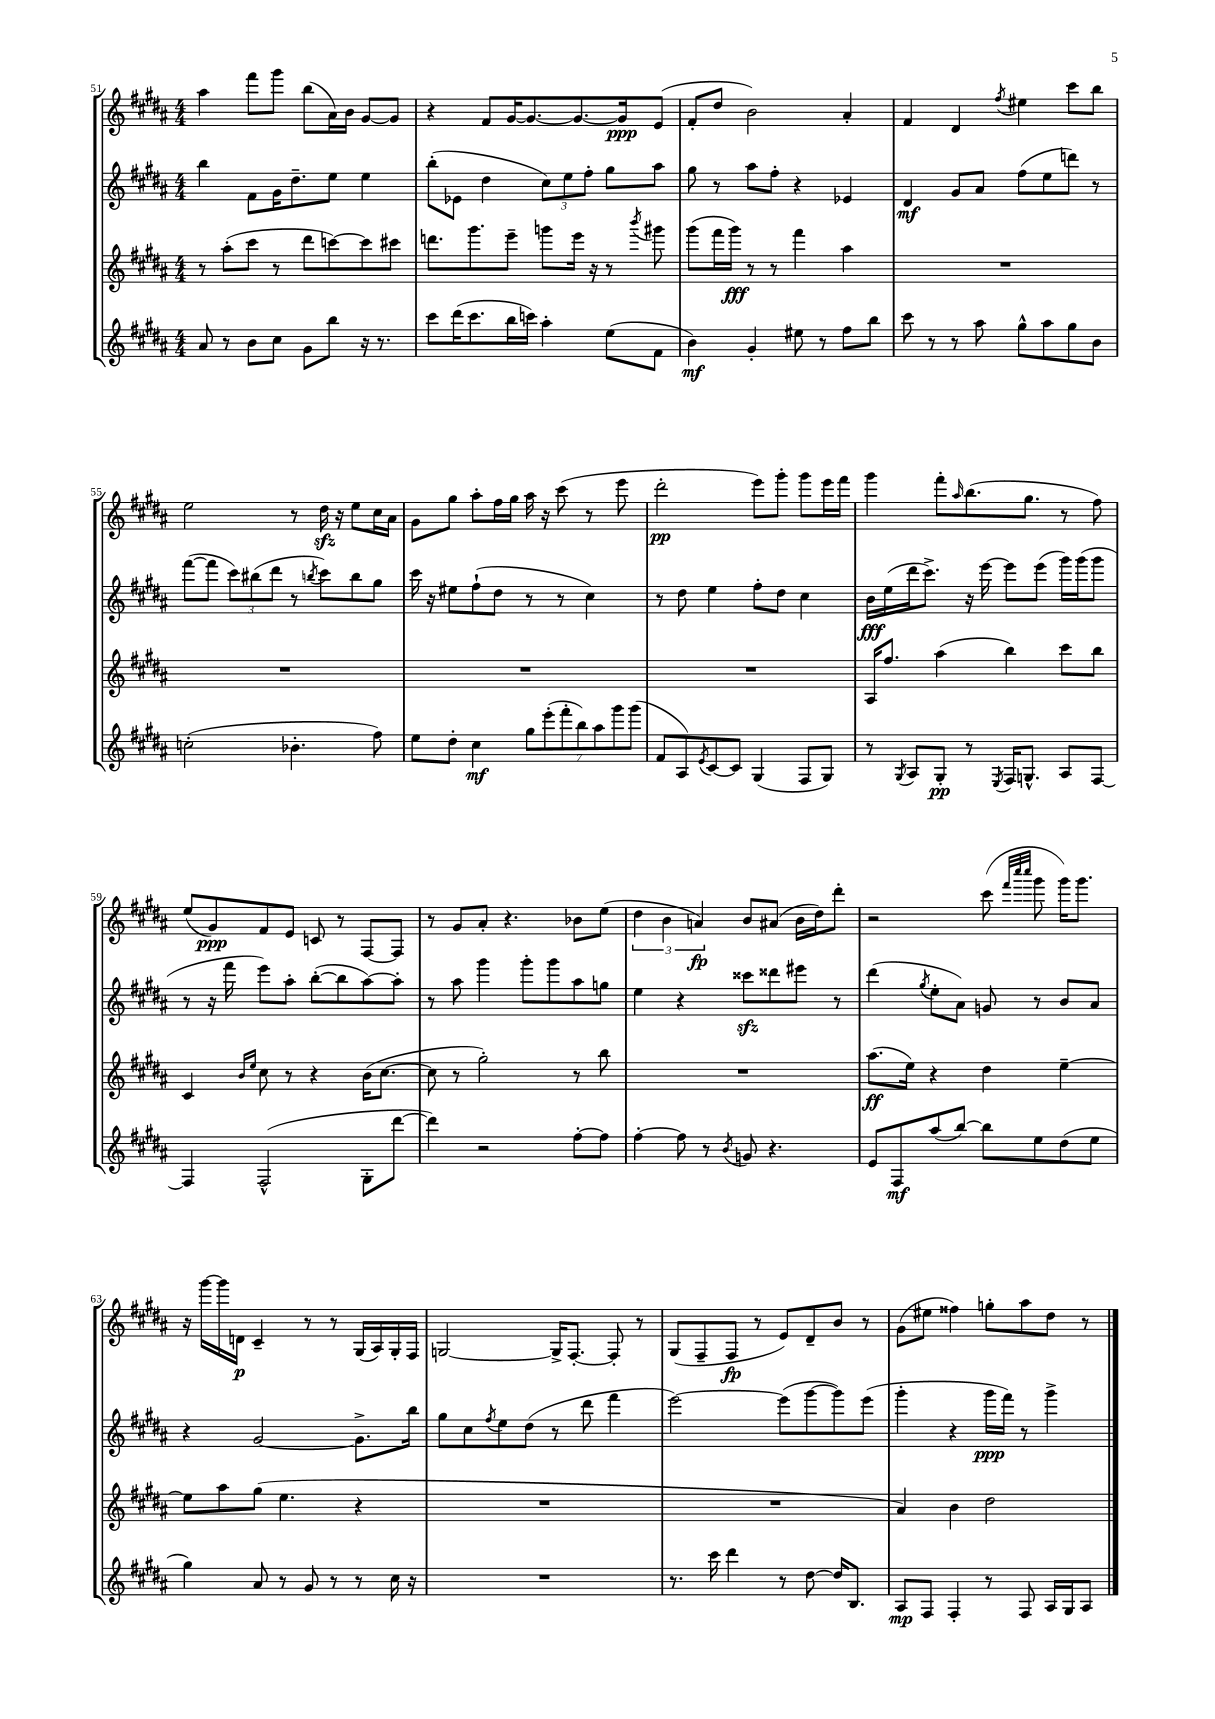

**kern	**dynam	**kern	**dynam	**kern	**dynam	**kern	**dynam
*part4	*part4	*part3	*part3	*part2	*part2	*part1	*part1
*staff4	*staff4	*staff3	*staff3	*staff2	*staff2	*staff1	*staff1
*clefG2	*	*clefG2	*	*clefG2	*	*clefG2	*
*k[f#c#g#d#a#]	*	*k[f#c#g#d#a#]	*	*k[f#c#g#d#a#]	*	*k[f#c#g#d#a#]	*
*M4/4	*	*M4/4	*	*M4/4	*	*M4/4	*
=51	=51	=51	=51	=51	=51	=51	=51
8a#/	.	8r	.	4bb\	.	4aa#\	.
8r	.	(8aa#'\L	.	.	.	.	.
8b\L	.	8ccc#\J	.	8f#\L	.	8fff#\L	.
8cc#\J	.	8r	.	16g#\K	.	8ggg#\J	.
.	.	.	.	8.dd#~\	.	.	.
8g#\L	.	8ddd#\L	.	.	.	(8bb\L	.
8bb\J	.	[8cccn\)	.	8ee\J	.	16a#\L)	.
.	.	.	.	.	.	16b\JJ	.
16r	.	8ccc\]	.	4ee\	.	[8g#/L	.
8.r	.	.	.	.	.	.	.
.	.	8ccc#X\J	.	.	.	8g#/J]	.
=52	=52	=52	=52	=52	=52	=52	=52
8ccc#\L	.	8.dddn\L	.	(8bb'\L	.	4r	.
(16ddd#\K	.	.	.	8e-X\J	.	.	.
8.ccc#\	.	8.ggg#\	.	.	.	.	.
.	.	.	.	4dd#\	.	8f#/L	.
16bb\L	.	8eee~\J	.	.	.	[16g#/K	.
16cccn\JJ)	.	.	.	.	.	8.g#/_	.
4aa#'\	.	8gggn\L	.	12cc#\L)	.	.	.
.	.	.	.	12ee\	.	.	.
.	.	16eee\Jk	.	.	.	8.g#/_	.
.	.	.	.	12ff#'\J	.	.	.
.	.	16r	.	.	.	.	.
(8ee\L	.	8r	.	8gg#\L	.	.	.
.	.	.	.	.	.	16g#/k]	ppp
.	.	8qbbb/	.	.	.	.	.
8f#\J	.	8ggg#X\	.	8aa#\J	.	(8e/J	.
=53	=53	=53	=53	=53	=53	=53	=53
4b\)	mf	(8ggg#\L	.	8gg#\	.	8f#'/L	.
.	.	16fff#\L	.	8r	.	8dd#/J	.
.	.	16ggg#\JJ)	fff	.	.	.	.
4g#'/	.	8r	.	8aa#\L	.	2b\)	.
.	.	8r	.	8ff#'\J	.	.	.
8ee#X\	.	4fff#\	.	4r	.	.	.
8r	.	.	.	.	.	.	.
8ff#\L	.	4aa#\	.	4e-X/	.	4a#'/	.
8bb\J	.	.	.	.	.	.	.
=54	=54	=54	=54	=54	=54	=54	=54
8ccc#\	.	1r	.	4d#/	mf	4f#/	.
8r	.	.	.	.	.	.	.
8r	.	.	.	8g#/L	.	4d#/	.
8aa#\	.	.	.	8a#/J	.	.	.
.	.	.	.	.	.	8qff#/	.
8gg#^^\L	.	.	.	(8ff#\L	.	4ee#X\	.
8aa#\	.	.	.	8ee\	.	.	.
8gg#\	.	.	.	8dddn\J)	.	8ccc#\L	.
8b\J	.	.	.	8r	.	8bb\J	.
!!LO:LB:g=z
=55	=55	=55	=55	=55	=55	=55	=55
(2ccn'\	.	1r	.	([8fff#\L	.	2ee\	.
.	.	.	.	8fff#\J]	.	.	.
.	.	.	.	12ccc#\L)	.	.	.
.	.	.	.	(12bb#X\	.	.	.
.	.	.	.	12ddd#\J	.	.	.
4.b-X'\	.	.	.	8r	.	8r	.
.	.	.	.	8qbbn/	.	.	.
.	.	.	.	8ccc#\L)	.	16dd#zz\	.
.	.	.	.	.	.	16r	.
.	.	.	.	8bb\	.	8ee\L	.
8ff#\)	.	.	.	8gg#\J	.	16cc#\L	.
.	.	.	.	.	.	16a#\JJ	.
=56	=56	=56	=56	=56	=56	=56	=56
8ee\L	.	1r	.	16ccc#\	.	8g#\L	.
.	.	.	.	16r	.	.	.
8dd#'\J	.	.	.	8ee#X\L	.	8gg#\J	.
4cc#\	mf	.	.	(8ff#`\	.	8aa#'\L	.
.	.	.	.	8dd#\J	.	16ff#\L	.
.	.	.	.	.	.	16gg#\JJ	.
14gg#\L	.	.	.	8r	.	16aa#\	.
.	.	.	.	.	.	16r	.
(14eee'\	.	.	.	.	.	.	.
.	.	.	.	8r	.	(8ccc#\	.
14fff#'\	.	.	.	.	.	.	.
14bb\)	.	.	.	.	.	.	.
.	.	.	.	4cc#\)	.	8r	.
14aa#\	.	.	.	.	.	.	.
14ggg#\	.	.	.	.	.	.	.
.	.	.	.	.	.	8eee\	.
(14ggg#\J	.	.	.	.	.	.	.
=57	=57	=57	=57	=57	=57	=57	=57
8f#/L	.	1r	.	8r	.	2ddd#'\	pp
8A#/)	.	.	.	8dd#\	.	.	.
8qe/	.	.	.	.	.	.	.
[8c#/	.	.	.	4ee\	.	.	.
8c#/J]	.	.	.	.	.	.	.
(4G#/	.	.	.	8ff#'\L	.	8eee\L)	.
.	.	.	.	8dd#\J	.	8ggg#'\J	.
8F#/L	.	.	.	4cc#\	.	8ggg#\L	.
8G#/J)	.	.	.	.	.	16eee\L	.
.	.	.	.	.	.	16fff#\JJ	.
=58	=58	=58	=58	=58	=58	=58	=58
8r	.	16A#/KL	.	16b\LL	fff	4ggg#\	.
.	.	8.ff#/J	.	(16ee\	.	.	.
8qG#/	.	.	.	.	.	.	.
8A#/L	.	.	.	16ddd#\J	.	.	.
.	.	.	.	8.ccc#^\J)	.	.	.
8G#'/J	pp	(4aa#\	.	.	.	8fff#'\L	.
.	.	.	.	.	.	16qqaa#/	.
8r	.	.	.	16r	.	(8.bb\	.
.	.	.	.	[16eee\	.	.	.
8qE/	.	.	.	.	.	.	.
16F#/KL	.	4bb\)	.	8eee\L]	.	.	.
8.Gn^^/J	.	.	.	.	.	8.gg#\J	.
.	.	.	.	(8eee\J	.	.	.
8A#/L	.	8ccc#\L	.	16ggg#\LL)	.	8r	.
.	.	.	.	(16ggg#\J	.	.	.
[8F#/J	.	8bb\J	.	8ggg#\J	.	8ff#\)	.
!!LO:LB:g=z
=59	=59	=59	=59	=59	=59	=59	=59
4F#/]	.	4c#/	.	8r	.	(8ee/L	.
.	.	.	.	16r	.	8g#/)	ppp
.	.	.	.	16fff#\	.	.	.
.	.	16qqb/LL	.	.	.	.	.
.	.	16qqee/JJ	.	.	.	.	.
(2F#^^/	.	8cc#\	.	8eee\L)	.	8f#/	.
.	.	8r	.	8aa#'\J	.	8e/J	.
.	.	4r	.	([8bb'\L	.	8cn/	.
.	.	.	.	8bb\]	.	8r	.
8G#'\L	.	(16b\KL	.	[8aa#\)	.	[8F#/L	.
.	.	[8.cc#\J	.	.	.	.	.
[8ddd#\J	.	.	.	8aa#'\J]	.	8F#/J]	.
=60	=60	=60	=60	=60	=60	=60	=60
4ddd#\])	.	8cc#\]	.	8r	.	8r	.
.	.	8r	.	8aa#\	.	8g#/L	.
2r	.	2gg#'\)	.	4ggg#\	.	8a#'/J	.
.	.	.	.	.	.	4.r	.
.	.	.	.	8ggg#'\L	.	.	.
.	.	.	.	8ggg#\	.	.	.
[8ff#'\L	.	8r	.	8aa#\	.	8b-X\L	.
8ff#\J]	.	8bb\	.	8ggn\J	.	(8ee\J	.
=61	=61	=61	=61	=61	=61	=61	=61
[4ff#'\	.	1r	.	4ee\	.	6dd#\	.
.	.	.	.	.	.	6b\	.
8ff#\]	.	.	.	4r	.	.	.
.	.	.	.	.	.	6an/)	fp
8r	.	.	.	.	.	.	.
8qb/	.	.	.	.	.	.	.
8gn/	.	.	.	8ccc##Xzz\L	.	8b/L	.
4.r	.	.	.	8ddd##X\	.	(8a#X/J	.
.	.	.	.	8eee#X\J	.	16b\LL	.
.	.	.	.	.	.	16dd#\J)	.
.	.	.	.	8r	.	8ddd#'\J	.
=62	=62	=62	=62	=62	=62	=62	=62
8e/L	.	(8.aa#\L	ff	(4ddd#\	.	2r	.
8F#/	mf	.	.	.	.	.	.
.	.	16ee\Jk)	.	.	.	.	.
.	.	.	.	8qgg#/	.	.	.
(8aa#/	.	4r	.	8ee'\L	.	.	.
[8bb/J)	.	.	.	8a#\J)	.	.	.
8bb\L]	.	4dd#\	.	8gn/	.	(8ccc#\	.
.	.	.	.	.	.	32qqfff#/LLL	.
.	.	.	.	.	.	32qqcccc#/	.
.	.	.	.	.	.	32qqcccc#/JJJ	.
8ee\	.	.	.	8r	.	8ggg#\	.
(8dd#\	.	[4ee~\	.	8b/L	.	16ggg#\KL)	.
.	.	.	.	.	.	8.ggg#\J	.
8ee\J	.	.	.	8a#/J	.	.	.
!!LO:LB:g=z
=63	=63	=63	=63	=63	=63	=63	=63
4gg#\)	.	8ee\L]	.	4r	.	16r	.
.	.	.	.	.	.	[16ggg#\LL	.
.	.	8aa#\	.	.	.	16ggg#\]	.
.	.	.	.	.	.	16dn\JJ	p
8a#/	.	(8gg#\J	.	[2g#/	.	4c#~/	.
8r	.	4.ee\	.	.	.	.	.
8g#/	.	.	.	.	.	8r	.
8r	.	.	.	.	.	8r	.
8r	.	4r	.	8.g#^\L]	.	(16G#/LL	.
.	.	.	.	.	.	16A#/)	.
16cc#\	.	.	.	.	.	16G#'/	.
16r	.	.	.	16bb\Jk	.	16F#/JJ	.
=64	=64	=64	=64	=64	=64	=64	=64
1r	.	1r	.	8gg#\L	.	[2Gn/	.
.	.	.	.	8cc#\	.	.	.
.	.	.	.	8qff#/	.	.	.
.	.	.	.	8ee\	.	.	.
.	.	.	.	(8dd#\J	.	.	.
.	.	.	.	8r	.	16G^/KL]	.
.	.	.	.	.	.	[8.F#'/J	.
.	.	.	.	8ddd#\	.	.	.
.	.	.	.	4fff#\	.	8F#'/]	.
.	.	.	.	.	.	8r	.
=65	=65	=65	=65	=65	=65	=65	=65
8.r	.	1r	.	[2eee\)	.	(8G#/L	.
.	.	.	.	.	.	8F#~/	.
16ccc#\	.	.	.	.	.	.	.
4ddd#\	.	.	.	.	.	8F#/J	fp
.	.	.	.	.	.	8r	.
8r	.	.	.	(8eee\L]	.	8e/L)	.
[8dd#\	.	.	.	[8ggg#\	.	8d#~/	.
16dd#/KL]	.	.	.	8ggg#\])	.	8b/J	.
8.B/J	.	.	.	.	.	.	.
.	.	.	.	(8eee\J	.	8r	.
=66	=66	=66	=66	=66	=66	=66	=66
8A#/L	mp	4a#/)	.	4ggg#'\	.	(8g#\L	.
8F#/J	.	.	.	.	.	8ee#X\J	.
4F#'/	.	4b\	.	4r	.	4ff##X\)	.
8r	.	2dd#\	.	16ggg#\LL	ppp	8ggn'\L	.
.	.	.	.	16fff#\JJ)	.	.	.
8F#/	.	.	.	8r	.	8aa#\	.
16A#/LL	.	.	.	4ggg#^\	.	8dd#\J	.
16G#/J	.	.	.	.	.	.	.
8A#/J	.	.	.	.	.	8r	.
==	==	==	==	==	==	==	==
*-	*-	*-	*-	*-	*-	*-	*-
